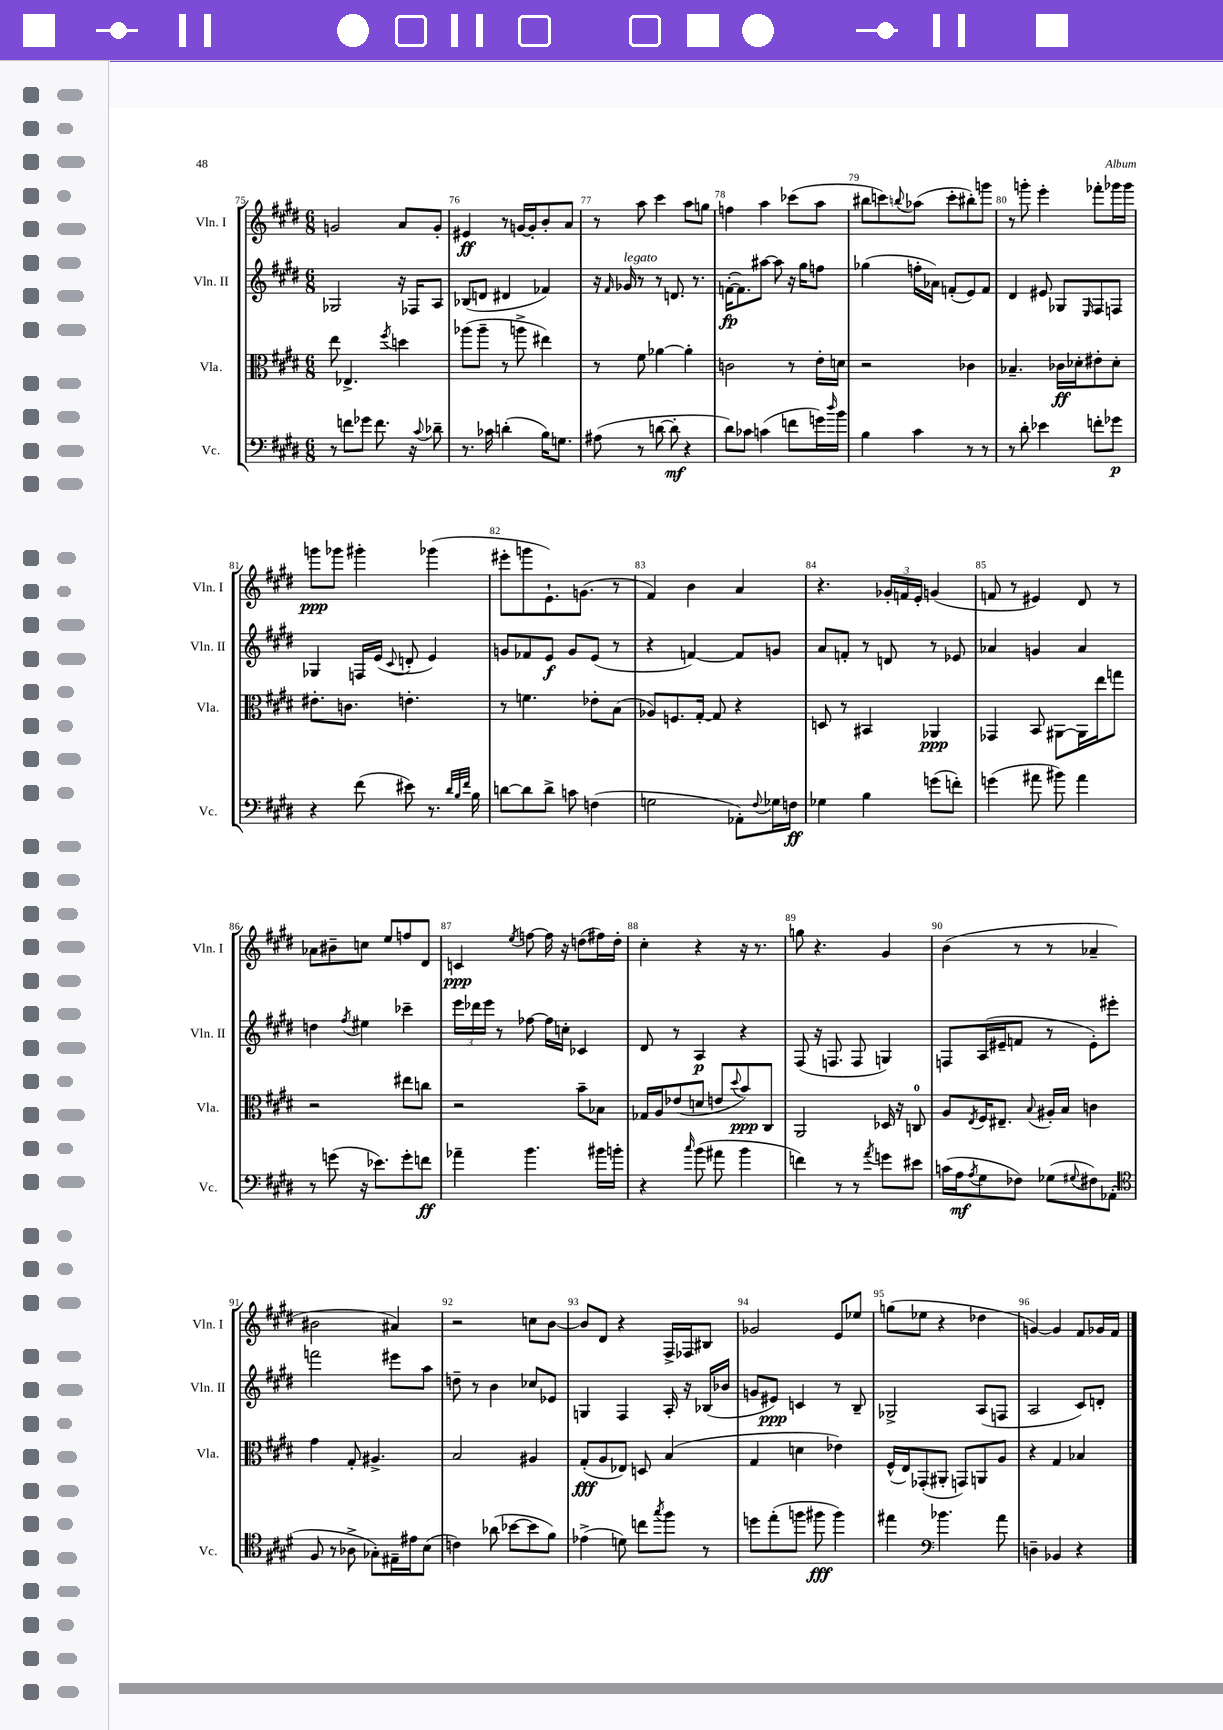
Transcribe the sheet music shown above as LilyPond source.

<<
\new StaffGroup <<
\new Staff = "s0" \with { instrumentName = "Vln. I" shortInstrumentName = "Vln. I" } {
    \clef treble \key e \major \numericTimeSignature \time 6/8
    g'2 a'8 g'8-. |
    eis'4\ff r8 g'16~ g'16-. b'8-. a'8 |
    r8 a''8 cis'''4 a''8 g''8 |
    f''4 a''4 ces'''8( a''8 |
    bis''8 c'''8) \appoggiatura { b''8 } aes''8( c'''8-. bis''8-.) g'''8 |
    r8 g'''8-. e'''4-. fes'''8-. ges'''16 ges'''16 |
    g'''8\ppp ges'''8 gis'''4-. ges'''4( |
    eis'''8-. g'''8 e'8.-!) g'8.( r8 |
    fis'4) b'4 a'4 |
    r4. \tuplet 3/2 { ges'16-. f'16 e'16-. } g'4( |
    f'8 r8 eis'4) dis'8 r8 |
    aes'8 bis'8-- c''8 e''8 f''8 dis'8 |
    c'4\ppp \acciaccatura { e''8 } f''8~ f''16 r16 d''8( fis''16) d''16-. |
    cis''4-. r4 r16 r8. |
    g''8 r4. gis'4 |
    b'4( r8 r8 aes'4-- |
    bis'2 ais'4) |
    r2 c''8 b'8~ |
    b'8 dis'8 r4 fis16-> fes16 bis8 |
    ges'2 e'8 ees''8 |
    g''8( ees''8 r4 des''4 |
    g'4~) g'4 fis'8 ges'16 fis'16 \bar "|." |
}
\new Staff = "s1" \with { instrumentName = "Vln. II" shortInstrumentName = "Vln. II" } {
    \clef treble \key e \major \numericTimeSignature \time 6/8
    ges2 r16 fes16 a8 |
    bes8( d'8 dis'4 fes'4) |
    r16 \grace { fis'16 } ges'16^\markup { \italic "legato" } r8 r8 d'8. r8. |
    f'16~-.\fp( f'8.) ais''8~ ais''8 r16 gis''16 f''8 |
    ges''4( f''16-. aes'16) f'8-.( e'8) f'8 |
    dis'4 eis'8 ges8 \grace { e16 } fis8 f8 |
    ges4 f16 e'16( \appoggiatura { cis'8 } d'8-. e'4) |
    g'8 fes'8 e'8\f g'8 e'8( r8 |
    r4 f'4~) f'8 g'8 |
    a'8 f'8-. r8 d'8 r8 ees'8 |
    aes'4 g'4 aes'4 |
    d''4 \acciaccatura { fis''8 } eis''4 ces'''4-- |
    \tuplet 3/2 { e'''16 des'''16 e'''16 } r8 fes''8~ fes''16 c''16-. ces'4 |
    dis'8 r8 a4\p r4 |
    fis8( r16 f8. f8 g4) |
    f8 a16( eis'16-- f'8 r8 eis'8-.) eis'''8-. |
    f'''2 eis'''8 a''8 |
    d''8-- r8 b'4 ces''8 ees'8 |
    g4 fis4 a16-. r16 bes16( bes'16 |
    g'8 eis'8\ppp) c'4 r8 b8-- |
    ges2-> a8( f8 |
    a2 cis'8) d'8-. \bar "|." |
}
\new Staff = "s2" \with { instrumentName = "Vla." shortInstrumentName = "Vla." } {
    \clef alto \key e \major \numericTimeSignature \time 6/8
    e''8 ees4.-> \acciaccatura { fis''8 } d''4 |
    aes''8( aes''8-- r8 a''8-> eis''4) |
    r8 fis'8 aes'4~ aes'4-. |
    c'2 r8 e'16-. d'16 |
    r2 ces'4 |
    bes4.-- ces'16\ff des'16-. eis'8-. des'8-. |
    eis'8.-. c'8. e'4.-. |
    r8 f'4. ees'8-. b8( |
    aes8) f8. gis16~-. gis8 r4 |
    d8 r8 bis,4 aes,4\ppp |
    ges,4 b,8 ais,8~ ais,16 e''16 g''8 |
    r2 eis''8 c''8 |
    r2 b'8-- bes8 |
    ges16 a16 ees'8( d'8 e'8 \appoggiatura { dis''8 } b'8\ppp) cis8 |
    a,2 des16 r16 c8-0 |
    a8 \acciaccatura { e8 } fis16 eis8.-- \appoggiatura { b8 } ais16-. b16 c'4 |
    gis'4 gis8-. ais4.-> |
    b2 ais4 |
    gis8-.\fff( a8 ees8) d8 b4( |
    gis4 d'4 ees'4) |
    fis16-^( e16) ges,8-.( ais,8-. g,8) a,8 a8 |
    r4 gis4 bes4 \bar "|." |
}
\new Staff = "s3" \with { instrumentName = "Vc." shortInstrumentName = "Vc." } {
    \clef bass \key e \major \numericTimeSignature \time 6/8
    r8 f'8 ges'8 f'8. r16 \appoggiatura { cis'8 } des'8-- |
    r8. ces'16 d'4-.( b16) g8. |
    ais8( r8 d'8~ d'8-.\mf r4 |
    dis'8) ces'8 c'4( f'8 g'16) \grace { dis''16 } b'16 |
    b4 cis'4 r8 r8 |
    r8 dis'8-. ees'4 f'8-. ges'8\p |
    r4 fis'8( eis'8) r8. \grace { dis'32 b32 fis'32 } b16 |
    d'8~ d'8 d'8-> c'8 f4( |
    g2 aes,8-.) \appoggiatura { fis8 } ges16 f16\ff |
    ges4 b4 g'8( f'8-.) |
    g'4( ais'8 bis'8) ais'4 |
    r8 g'8( r16 ees'8.) g'8-. f'8\ff |
    aes'4-- b'4. bis'16 b'16-. |
    r4 \grace { cis''16 } b'8( ais'8 b'4 |
    f'4) r8 r8 \acciaccatura { a'8 } g'8 eis'8 |
    c'16( a16\mf \acciaccatura { a8 } gis8 fes8) ges8( \appoggiatura { gis8 } fis8) aes,8-.( |
    \clef tenor fis8 r8 aes8-> ges8-.) eis16-- eis'16 b8( |
    c'4) aes'8( bes'8~ bes'8 fis'8) |
    ees'4->( d'8) c''8 \acciaccatura { gis''8 } fis''8 r8 |
    d''8 e''8-.( f''8 fis''8\fff fis''4) |
    eis''4 \clef bass bes'4. a'8 |
    d4-- bes,4 r4 \bar "|." |
}
>>
>>
\layout { \context { \Score currentBarNumber = #75 \override BarNumber.break-visibility = ##(#f #t #t) barNumberVisibility = #all-bar-numbers-visible } }
